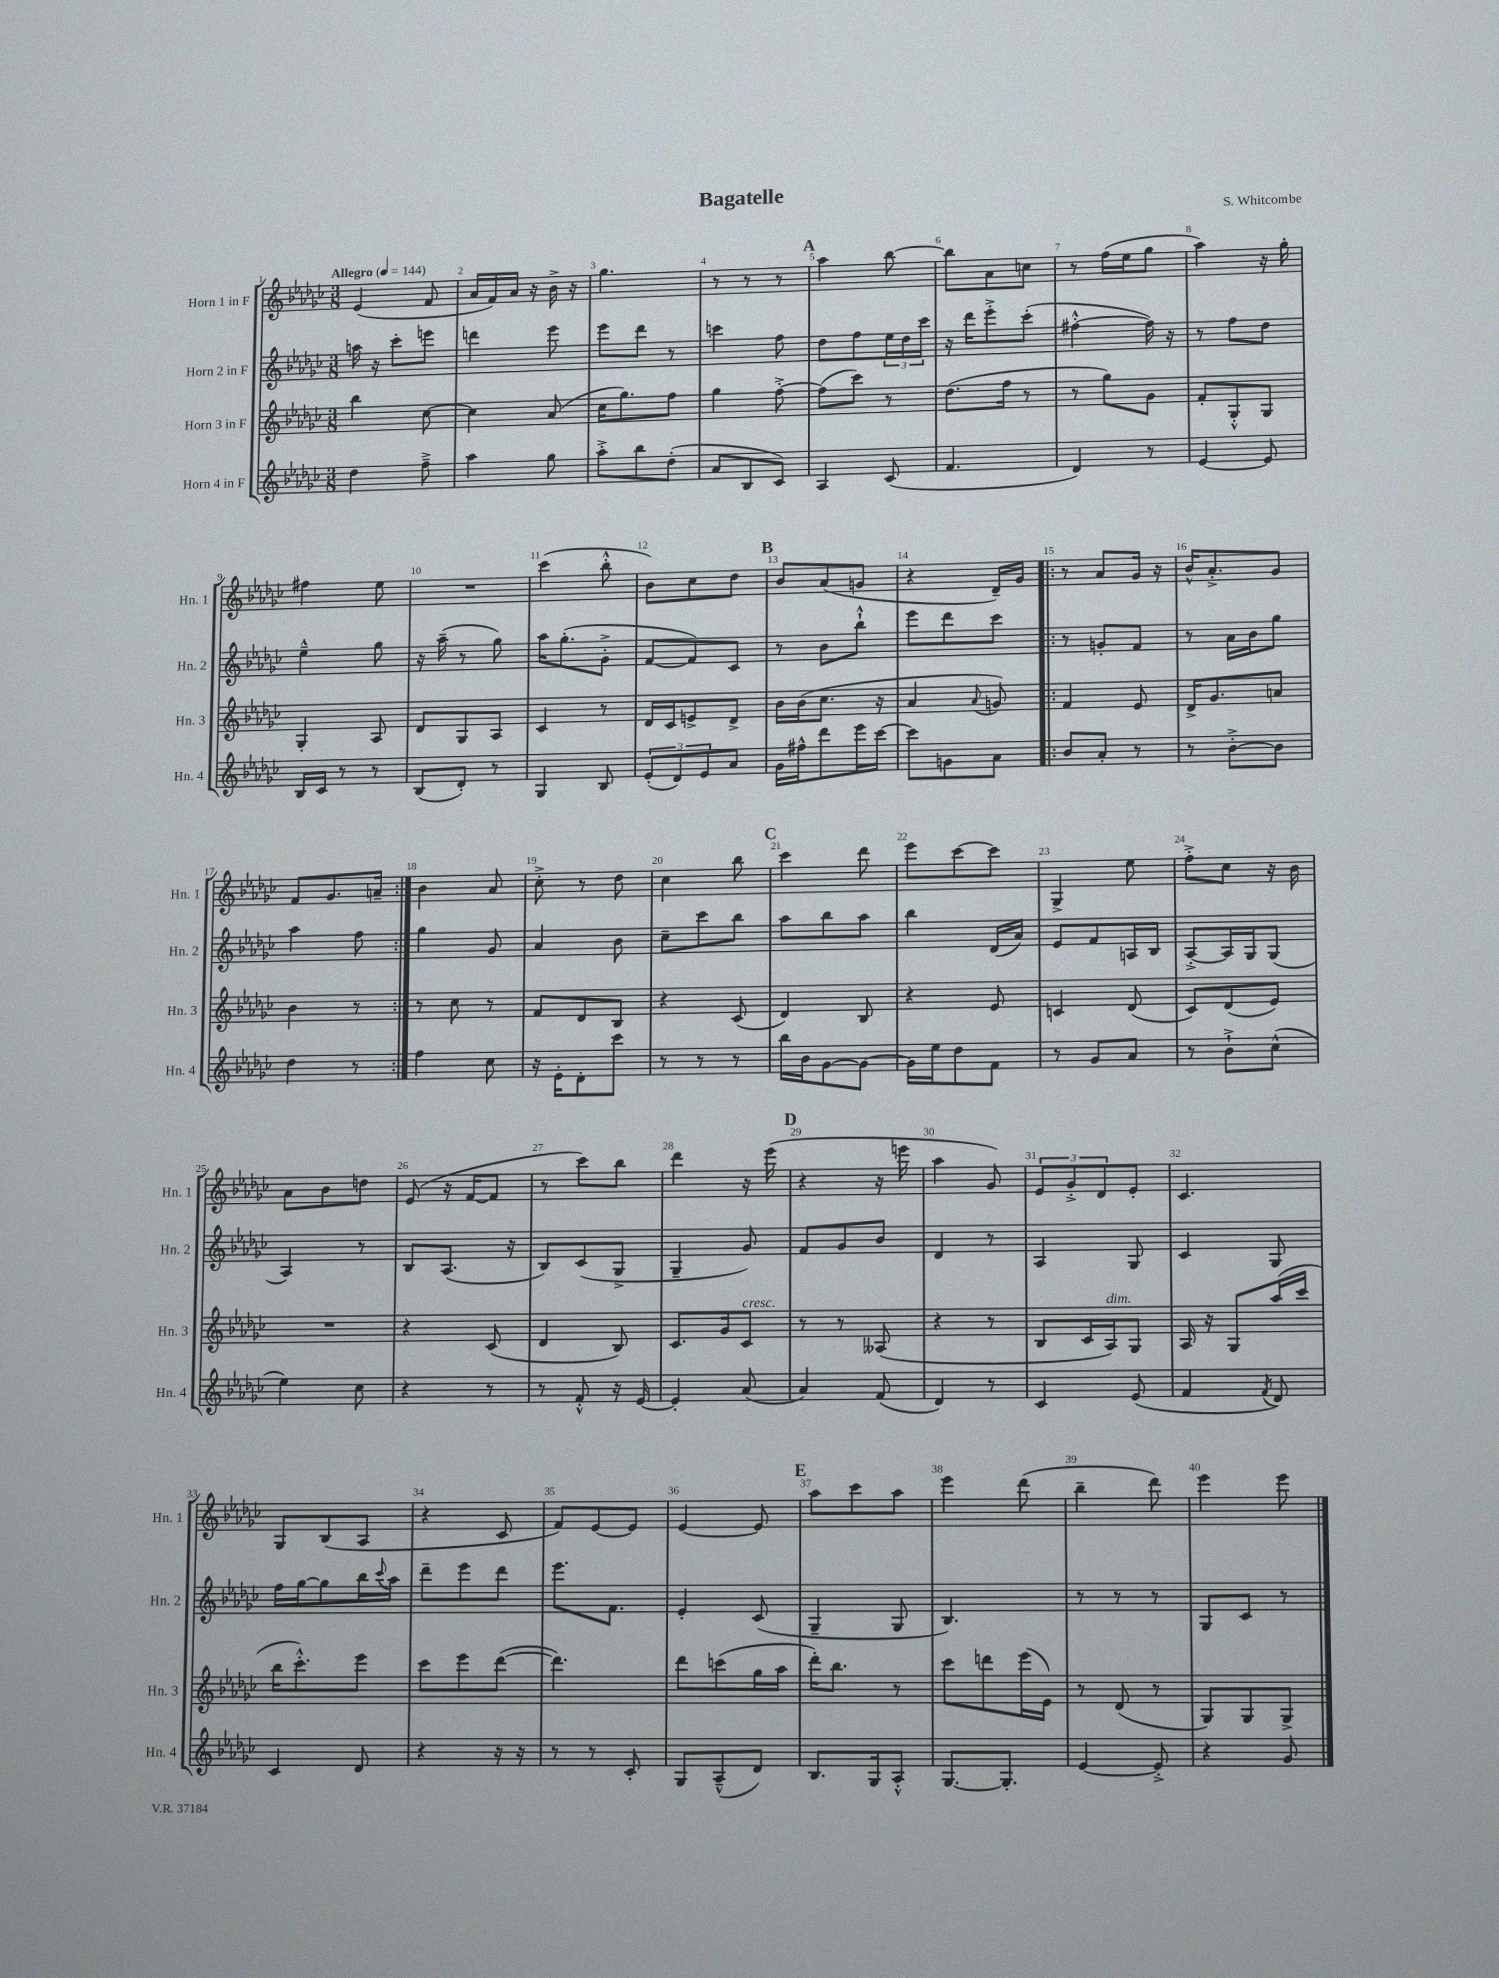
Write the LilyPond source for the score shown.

\header { title = "Bagatelle" composer = "S. Whitcombe" }
<<
\new StaffGroup <<
\new Staff = "s0" \with { instrumentName = "Horn 1 in F" shortInstrumentName = "Hn. 1" } {
    \clef treble \key ges \major \numericTimeSignature \time 3/8 \tempo "Allegro" 4 = 144
    ees'4( f'8 |
    aes'16 f'16) aes'16 r16 bes'16-> r16 |
    ges''4. |
    r8 r8 r8 |
    \mark \markup { \bold "A" } aes''4 bes''8~ |
    bes''8 aes'8 c''8 |
    r8 f''16( ees''16 ges''8 |
    aes''4) r16 ges''16-. |
    fis''4 ees''8 |
    R4. |
    ces'''4( bes''8-.-^ |
    bes'8) ces''8 des''8 |
    \mark \markup { \bold "B" } bes'8 aes'8( g'8 |
    r4 des'16--) ges'16 |
    \repeat volta 2 { r8 aes'8 ges'16 r16 |
    bes'16-^ aes'8.-.-> ges'8 |
    f'8 ges'8. a'16-- | }
    bes'4 aes'8 |
    ces''8-.-> r8 des''8 |
    ces''4 bes''8 |
    \mark \markup { \bold "C" } ces'''4 des'''8 |
    ees'''8 ces'''8~ ces'''8 |
    ges4-> ees''8 |
    f''8-.-> ces''8 r16 bes'16 |
    aes'8 bes'8 d''8 |
    ees'8( r16 f'16~ f'8 |
    r8 ces'''8) bes''8 |
    des'''4 r16 ees'''16( |
    \mark \markup { \bold "D" } r4 r16 e'''16 |
    aes''4 ges'8) |
    \tuplet 3/2 { ees'8 ges'8-.-> des'8 } ees'8-. |
    ces'4. |
    ges8 bes8( aes8 |
    r4 ces'8 |
    f'8) ees'8~ ees'8 |
    ees'4~ ees'8 |
    \mark \markup { \bold "E" } aes''8 ces'''8 aes''8 |
    ees'''4 des'''8( |
    bes''4-- des'''8) |
    ees'''4 ees'''8 \bar "|." |
}
\new Staff = "s1" \with { instrumentName = "Horn 2 in F" shortInstrumentName = "Hn. 2" } {
    \clef treble \key ges \major \numericTimeSignature \time 3/8
    a''16 r16 ces'''8-. e'''8 |
    d'''4 ees'''8 |
    ees'''8 des'''8 r8 |
    c'''4 f''8 |
    \mark \markup { \bold "A" } des''8 f''8 \tuplet 3/2 { ees''16 des''16 ces'''16 } |
    r16 des'''16 ees'''8-.-> ces'''8-.( |
    fis''4~-.-^ fis''16) r16 |
    r8 f''8 des''8 |
    ees''4---^ ges''8 |
    r16 aes''16--( r8 ges''8) |
    aes''16 ges''8.-.( ges'8-.-> |
    f'8~ f'8) ces'8 |
    \mark \markup { \bold "B" } r8 bes'8 bes''8-!-^ |
    ees'''8 des'''8 ces'''8 |
    \repeat volta 2 { r8 g'8-. f'8 |
    r8 aes'16 bes'16 ges''8 |
    aes''4 f''8 | }
    ges''4 ges'8 |
    aes'4 bes'8 |
    ces''8-- ces'''8 bes''8 |
    \mark \markup { \bold "C" } aes''8 bes''8 aes''8 |
    bes''4 des'16( aes'16) |
    ees'8 f'8 a16 bes16 |
    aes8~-.-> aes16 ges16 ges8( |
    aes4) r8 |
    bes8 aes8.( r16 |
    bes8) ces'8( ges8-> |
    ges4-- ges'8) |
    \mark \markup { \bold "D" } f'8 ges'8 bes'8 |
    des'4 r8 |
    aes4 ges8 |
    ces'4 ges8 |
    f''16 ges''16~ ges''8 bes''16 \appoggiatura { ces'''8 } aes''16 |
    des'''8-- ees'''8 des'''8 |
    ees'''8. f'8. |
    ees'4-. ces'8( |
    \mark \markup { \bold "E" } ges4-- ges8 |
    bes4.) |
    r8 r8 r8 |
    ges8 ces'8 r8 \bar "|." |
}
\new Staff = "s2" \with { instrumentName = "Horn 3 in F" shortInstrumentName = "Hn. 3" } {
    \clef treble \key ges \major \numericTimeSignature \time 3/8
    bes''4 ces''8~ |
    ces''4 aes'8( |
    ces''16 ges''8.) f''8 |
    ges''4 f''8~-.-> |
    \mark \markup { \bold "A" } f''8( ces'''8) r8 |
    des''8.( f''16 r8 |
    r8 ges''8) ges'8 |
    f'8-. ges8-.-^ ges8 |
    ges4-. aes8 |
    des'8 ges8 aes8 |
    ces'4 r8 |
    des'16 ces'16 e'8-> des'8-> |
    \mark \markup { \bold "B" } bes'16 bes'16( ces''8. r16 |
    aes'4 \appoggiatura { aes'8 } g'8) |
    \repeat volta 2 { f'4 ees'8 |
    des'16-> ges'8. a'8 |
    bes'4 r8 | }
    r8 ces''8 r8 |
    f'8 des'8 bes8 |
    r4 ces'8( |
    \mark \markup { \bold "C" } des'4) bes8 |
    r4 ees'8 |
    c'4 des'8( |
    ces'8) des'8( ees'8) |
    R4. |
    r4 ces'8( |
    des'4 bes8) |
    ces'8. ges'16 ces'8^\markup { \italic "cresc." } |
    \mark \markup { \bold "D" } r8 r8 aeses8( |
    r4 r8 |
    bes8 ces'16 aes16^\markup { \italic "dim." }) ges8 |
    aes16 r16 ges8 aes''16( ces'''16 |
    bes''16 ces'''8.-.-^) ees'''8 |
    ces'''8 ees'''8 des'''8~( |
    des'''4.) |
    des'''8 c'''8( ges''16 aes''16 |
    \mark \markup { \bold "E" } des'''16-.) bes''8. r8 |
    ces'''8 d'''8 ees'''16( ees'16) |
    r8 des'8( r8 |
    ges8) ges8 ges8-> \bar "|." |
}
\new Staff = "s3" \with { instrumentName = "Horn 4 in F" shortInstrumentName = "Hn. 4" } {
    \clef treble \key ges \major \numericTimeSignature \time 3/8
    des''4 f''8---> |
    aes''4 ges''8 |
    aes''8-.-> bes''8 des''8-.( |
    aes'8 bes8 ces'8) |
    \mark \markup { \bold "A" } aes4 ces'8( |
    f'4. |
    des'4) r8 |
    ees'4~ ees'8 |
    bes16 ces'16 r8 r8 |
    bes8( des'8-.) r8 |
    ges4 bes8 |
    \tuplet 3/2 { ees'8-.( des'8) ees'8 } aes'8 |
    \mark \markup { \bold "B" } ges'16 fis''16-^ des'''8 ees'''16 ces'''16~ |
    ces'''8 g'8 aes'8 |
    \repeat volta 2 { bes'8 aes'8-. r8 |
    r8 bes'8~-.-> bes'8 |
    des''4 r8 | }
    f''4 ces''8 |
    r16 ees'16-. des'8-. ces'''8 |
    r8 r8 r8 |
    \mark \markup { \bold "C" } bes''16 bes'16 ges'8~ ges'8~ |
    ges'16 ees''16 des''8 f'8 |
    r8 ges'8 aes'8 |
    r8 bes'8-!-> ces''8-^( |
    ees''4) ces''8 |
    r4 r8 |
    r8 f'8-.-^ r16 ees'16~ |
    ees'4-. aes'8( |
    \mark \markup { \bold "D" } aes'4) f'8( |
    des'4) r8 |
    ces'4 ees'8( |
    f'4 \acciaccatura { f'8 } des'8) |
    ces'4 des'8 |
    r4 r16 r16 |
    r8 r8 ces'8-. |
    ges8 aes8---^( des'8) |
    \mark \markup { \bold "E" } bes8. ges16 aes8-.-^ |
    ges8.~ ges8.-. |
    ees'4~ ees'8-.-> |
    r4 ges'8 \bar "|." |
}
>>
>>
\layout { \context { \Score \override BarNumber.break-visibility = ##(#f #t #t) barNumberVisibility = #all-bar-numbers-visible } }
